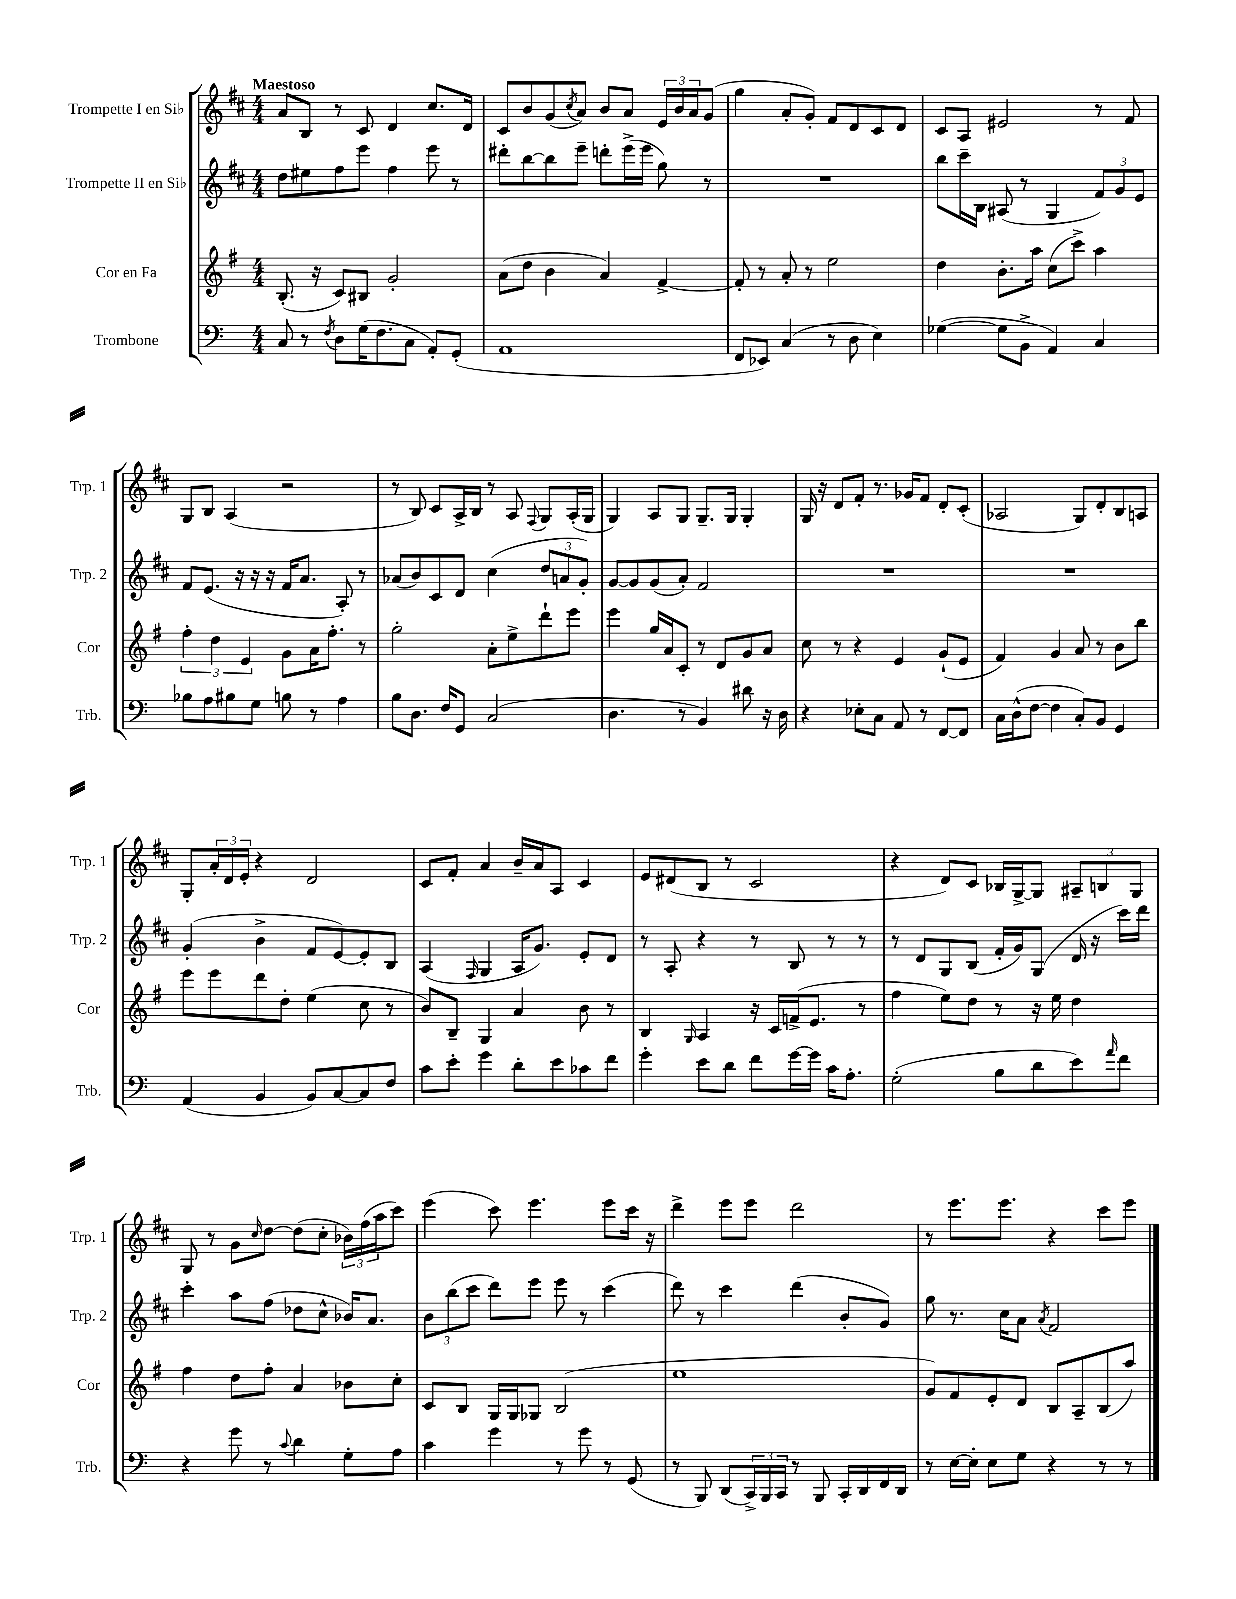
<<
\new StaffGroup <<
\new Staff = "s0" \with { instrumentName = "Trompette I en Sib" shortInstrumentName = "Trp. 1" } {
    \clef treble \key d \major \numericTimeSignature \time 4/4 \tempo "Maestoso"
    a'8 b8 r8 cis'8 d'4 cis''8. d'16 |
    cis'8 b'8 g'8( \acciaccatura { cis''8 } a'8) b'8 a'8 \tuplet 3/2 { e'16 b'16 a'16 } g'8( |
    g''4 a'8-. g'8-.) fis'8 d'8 cis'8 d'8 |
    cis'8 a8 eis'2 r8 fis'8 |
    g8 b8 a4( r2 |
    r8 b8) cis'8 a16-> b16 r8 a8 \appoggiatura { fis8 } g8 a16-.( g16 |
    g4) a8 g8 g8.-- g16 g4-. |
    g16 r16 d'8 fis'8-. r8. ges'16 fis'8 d'8-. cis'8-.( |
    aes2 g8) d'8-. b8 a8 |
    g8-. \tuplet 3/2 { a'16-. d'16 e'16-. } r4 d'2 |
    cis'8 fis'8-. a'4 b'16-- a'16 a8 cis'4 |
    e'8 dis'8( b8 r8 cis'2 |
    r4 d'8) cis'8 bes16 g16~-> g8 \tuplet 3/2 { ais8-- b8 g8 } |
    g8 r8 g'8 \grace { cis''16 } d''8~ d''8( cis''8-. \tuplet 3/2 { bes'16) fis''16( a''16 } cis'''8) |
    e'''4( cis'''8) e'''4. e'''8 cis'''16 r16 |
    d'''4-> e'''8 e'''8 d'''2 |
    r8 e'''8. e'''8. r4 cis'''8 e'''8 \bar "|." |
}
\new Staff = "s1" \with { instrumentName = "Trompette II en Sib" shortInstrumentName = "Trp. 2" } {
    \clef treble \key d \major \numericTimeSignature \time 4/4
    d''8 eis''8 fis''8 e'''8 fis''4 e'''8 r8 |
    dis'''8-. b''8~ b''8 e'''8-- d'''8-. e'''16->( e'''16 g''8) r8 |
    R1 |
    b''8 cis'''16-- b16 ais8( r8 g4 \tuplet 3/2 { fis'8) g'8 e'8 } |
    fis'8 e'8.( r16 r16 r16 fis'16 a'8. a8-.) r8 |
    aes'8( b'8) cis'8 d'8 cis''4( \tuplet 3/2 { d''8 a'8 g'8-.) } |
    g'8~ g'8 g'8( a'8-.) fis'2 |
    R1 |
    R1 |
    g'4-.( b'4-> fis'8 e'8~) e'8-. b8 |
    a4( \grace { fis16 } g4 a16 g'8.) e'8-. d'8 |
    r8 a8-. r4 r8 b8 r8 r8 |
    r8 d'8 g8 b8( fis'16-. g'16) g8( d'16 r16 cis'''16) d'''16 |
    cis'''4-. a''8 fis''8( des''8 cis''8-^ bes'16) a'8. |
    \tuplet 3/2 { b'8 b''8( cis'''8 } d'''8) e'''8 e'''8 r8 cis'''4( |
    d'''8) r8 cis'''4 d'''4( b'8-. g'8) |
    g''8 r8. cis''16 a'8 \acciaccatura { a'8 } fis'2 \bar "|." |
}
\new Staff = "s2" \with { instrumentName = "Cor en Fa" shortInstrumentName = "Cor" } {
    \clef treble \key g \major \numericTimeSignature \time 4/4
    b8.-.( r16 c'8) bis8 g'2-. |
    a'8( d''8 b'4 a'4) fis'4~-> |
    fis'8-. r8 a'8-. r8 e''2 |
    d''4 b'8.-. a''16 c''8( c'''8->) a''4 |
    \tuplet 3/2 { fis''4-. d''4 e'4 } g'8 a'16 fis''8.-. r8 |
    g''2-. a'8-. e''8-> d'''8-! e'''8 |
    e'''4 g''16 a'16 c'8-. r8 d'8 g'8 a'8 |
    c''8 r8 r4 e'4 g'8-!( e'8 |
    fis'4) g'4 a'8 r8 b'8 b''8 |
    e'''8 e'''8 d'''8 d''8-. e''4( c''8 r8 |
    b'8) b8-- g4 a'4 b'8 r8 |
    b4 \grace { g16 } a4 r16 c'16 f'16->( e'8. r8 |
    fis''4 e''8) d''8 r8 r16 e''16 d''4 |
    fis''4 d''8 fis''8-. a'4 bes'8 c''8-. |
    c'8 b8 g16 g16 ges8 b2( |
    e''1 |
    g'8) fis'8 e'8-. d'8 b8 a8-- b8( a''8) \bar "|." |
}
\new Staff = "s3" \with { instrumentName = "Trombone" shortInstrumentName = "Trb." } {
    \clef bass \key c \major \numericTimeSignature \time 4/4
    c8 r8 \acciaccatura { f8 } d8 g16( f8. c8 a,8-.) g,8-.( |
    a,1 |
    f,8 ees,8) c4( r8 d8 e4) |
    ges4~( ges8 b,8-> a,4) c4 |
    bes8 a8 bis8 g8 b8 r8 a4 |
    b8 d8. f16 g,8 c2( |
    d4. r8 b,4) dis'8 r16 d16 |
    r4 ees8-. c8 a,8 r8 f,8~ f,8 |
    c16 d16-^( f8~ f4 c8-.) b,8 g,4 |
    a,4( b,4 b,8) c8~ c8 f8 |
    c'8 e'8-. g'4 d'8-. e'8 ces'8 f'8 |
    g'4-. e'8 d'8 f'8 g'16~ g'16 c'16 a8.-. |
    g2-.( b8 d'8 e'8) \grace { a'16 } f'8 |
    r4 g'8 r8 \appoggiatura { c'8 } d'4 g8-. a8 |
    c'4 g'4 r8 g'8 r8 g,8( |
    r8 b,,8) d,8( \tuplet 3/2 { c,16->) b,,16 c,16 } r8 b,,8 c,16-. d,16 f,16 d,16 |
    r8 e16~ e16-. e8 g8 r4 r8 r8 \bar "|." |
}
>>
>>
\layout { \context { \Score \remove "Bar_number_engraver" } }
